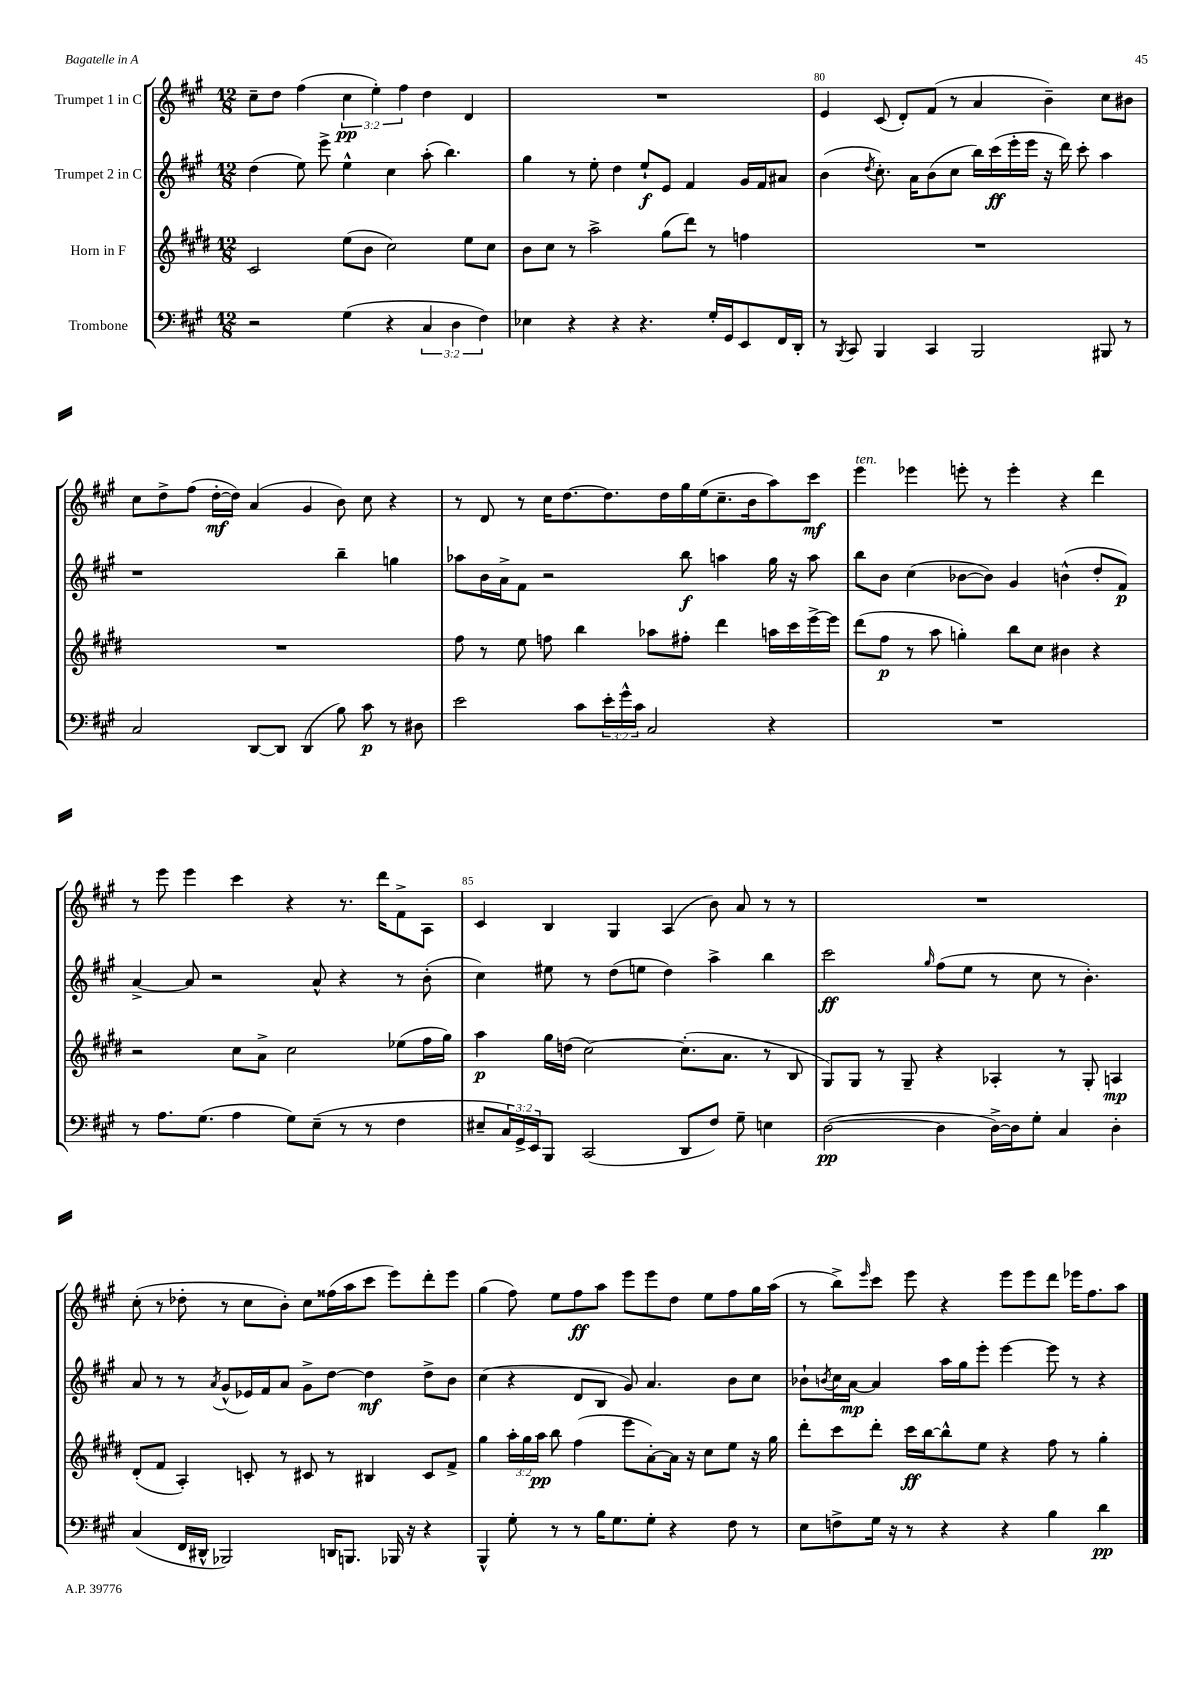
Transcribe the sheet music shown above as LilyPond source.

<<
\new StaffGroup <<
\new Staff = "s0" \with { instrumentName = "Trumpet 1 in C" } {
    \clef treble \key a \major \numericTimeSignature \time 12/8 \override Staff.TupletNumber.text = #tuplet-number::calc-fraction-text
    cis''8-- d''8 fis''4( \tuplet 3/2 { cis''4\pp e''4-.) fis''4 } d''4 d'4 |
    R1. |
    e'4 cis'8( d'8-.) fis'8( r8 a'4 b'4--) cis''8 bis'8 |
    cis''8 d''8-> fis''8( d''16~-.\mf d''16) a'4( gis'4 b'8) cis''8 r4 |
    r8 d'8 r8 cis''16 d''8.~ d''8. d''16 gis''16 e''16( cis''8.-- b'16 a''8) cis'''8\mf |
    e'''4^\markup { \italic "ten." } ees'''4 e'''8-. r8 e'''4-. r4 d'''4 |
    r8 e'''8 e'''4 cis'''4 r4 r8. d'''16 fis'8-> a8 |
    cis'4 b4 gis4 a4( b'8) a'8 r8 r8 |
    R1. |
    cis''8-.( r8 des''8-. r8 cis''8 b'8-.) cis''8 fisis''16( a''16 cis'''8 e'''8) d'''8-. e'''8 |
    gis''4( fis''8) e''8 fis''8\ff a''8 e'''8 e'''8 d''8 e''8 fis''8 gis''16 a''16( |
    r8 b''8->) \grace { e'''16 } cis'''8 e'''8 r4 e'''8 e'''8 d'''8 ees'''16 fis''8. a''8 \bar "|." |
}
\new Staff = "s1" \with { instrumentName = "Trumpet 2 in C" } {
    \clef treble \key a \major \numericTimeSignature \time 12/8
    d''4( e''8) e'''8-> e''4-^ cis''4 a''8-.( b''4.) |
    gis''4 r8 e''8-. d''4 e''8-!\f e'8 fis'4 gis'16 fis'16 ais'8 |
    b'4( \acciaccatura { d''8 } cis''8.-.) a'16 b'8( cis''8 b''16) cis'''16\ff( e'''16-. e'''16 r16 d'''16) cis'''8-. a''4 |
    r1 b''4-- g''4 |
    aes''8 b'16 a'16-> fis'8 r2 b''8\f a''4 gis''16 r16 a''8 |
    b''8 b'8 cis''4( bes'8~ bes'8) gis'4 b'4-^( d''8-. fis'8\p) |
    a'4~-> a'8 r2 a'8-^ r4 r8 b'8-.( |
    cis''4) eis''8 r8 d''8( e''8 d''4) a''4-> b''4 |
    cis'''2\ff \grace { gis''16 } fis''8( e''8 r8 cis''8 r8 b'4.-.) |
    a'8 r8 r8 \acciaccatura { a'8 } gis'8-^( ees'16) fis'16 a'8 gis'8-> d''8~ d''4\mf d''8-> b'8 |
    cis''4( r4 d'8 b8 gis'8) a'4. b'8 cis''8 |
    bes'8-! \acciaccatura { b'8 } cis''16 a'16~\mp a'4 a''16 gis''16 e'''8-. e'''4~ e'''8 r8 r4 \bar "|." |
}
\new Staff = "s2" \with { instrumentName = "Horn in F" } {
    \clef treble \key e \major \numericTimeSignature \time 12/8 \override Staff.TupletNumber.text = #tuplet-number::calc-fraction-text
    cis'2 e''8( b'8 cis''2) e''8 cis''8 |
    b'8 cis''8 r8 a''2-> gis''8( dis'''8) r8 f''4 |
    R1. |
    R1. |
    fis''8 r8 e''8 f''8 b''4 aes''8 fis''8-. dis'''4 a''16 cis'''16 e'''16~-> e'''16 |
    dis'''8( fis''8\p r8 a''8 g''4-.) b''8 cis''8 bis'4 r4 |
    r2 cis''8 a'8-> cis''2 ees''8( fis''16 gis''16) |
    a''4\p gis''16 d''16( cis''2~) cis''8.-.( a'8. r8 b8 |
    gis8) gis8 r8 gis8-- r4 aes4-. r8 gis8-. a4\mp |
    dis'8-.( fis'8 a4-.) c'8-. r8 cis'8 r8 bis4 cis'8 fis'8-> |
    gis''4 \tuplet 3/2 { a''16-. gis''16 a''16\pp } b''8 fis''4( e'''8 a'8~-.) a'16 r16 cis''8 e''8 r16 gis''16 |
    dis'''8-. cis'''8 dis'''8-. cis'''16\ff b''16~ b''8-^ e''8 r4 fis''8 r8 gis''4-. \bar "|." |
}
\new Staff = "s3" \with { instrumentName = "Trombone" } {
    \clef bass \key a \major \numericTimeSignature \time 12/8 \override Staff.TupletNumber.text = #tuplet-number::calc-fraction-text
    r2 gis4( r4 \tuplet 3/2 { cis4 d4 fis4) } |
    ees4 r4 r4 r4. gis16-. gis,16 e,8 fis,16 d,16-. |
    r8 \acciaccatura { b,,8 } cis,8 b,,4 cis,4 b,,2 bis,,8 r8 |
    cis2 d,8~ d,8 d,4( b8) cis'8\p r8 dis8 |
    e'2 cis'8 \tuplet 3/2 { e'16-. gis'16-^ cis'16 } cis2 r4 |
    R1. |
    r8 a8. gis8.( a4 gis8) e8--( r8 r8 fis4 |
    eis8-- \tuplet 3/2 { cis16) gis,16-> e,16 } b,,8 cis,2( d,8 fis8) gis8-- e4 |
    d2~\pp( d4 d16~->) d16 gis8-. cis4 d4-. |
    cis4( fis,16 dis,16-^ bes,,2) d,16 b,,8. bes,,16 r16 r4 |
    b,,4-^ gis8-. r8 r8 b16 gis8. gis8-. r4 fis8 r8 |
    e8 f8-> gis16 r16 r8 r4 r4 b4 d'4\pp \bar "|." |
}
>>
>>
\layout { \context { \Score currentBarNumber = #78 \override BarNumber.break-visibility = ##(#f #t #t) barNumberVisibility = #(every-nth-bar-number-visible 5) } }
